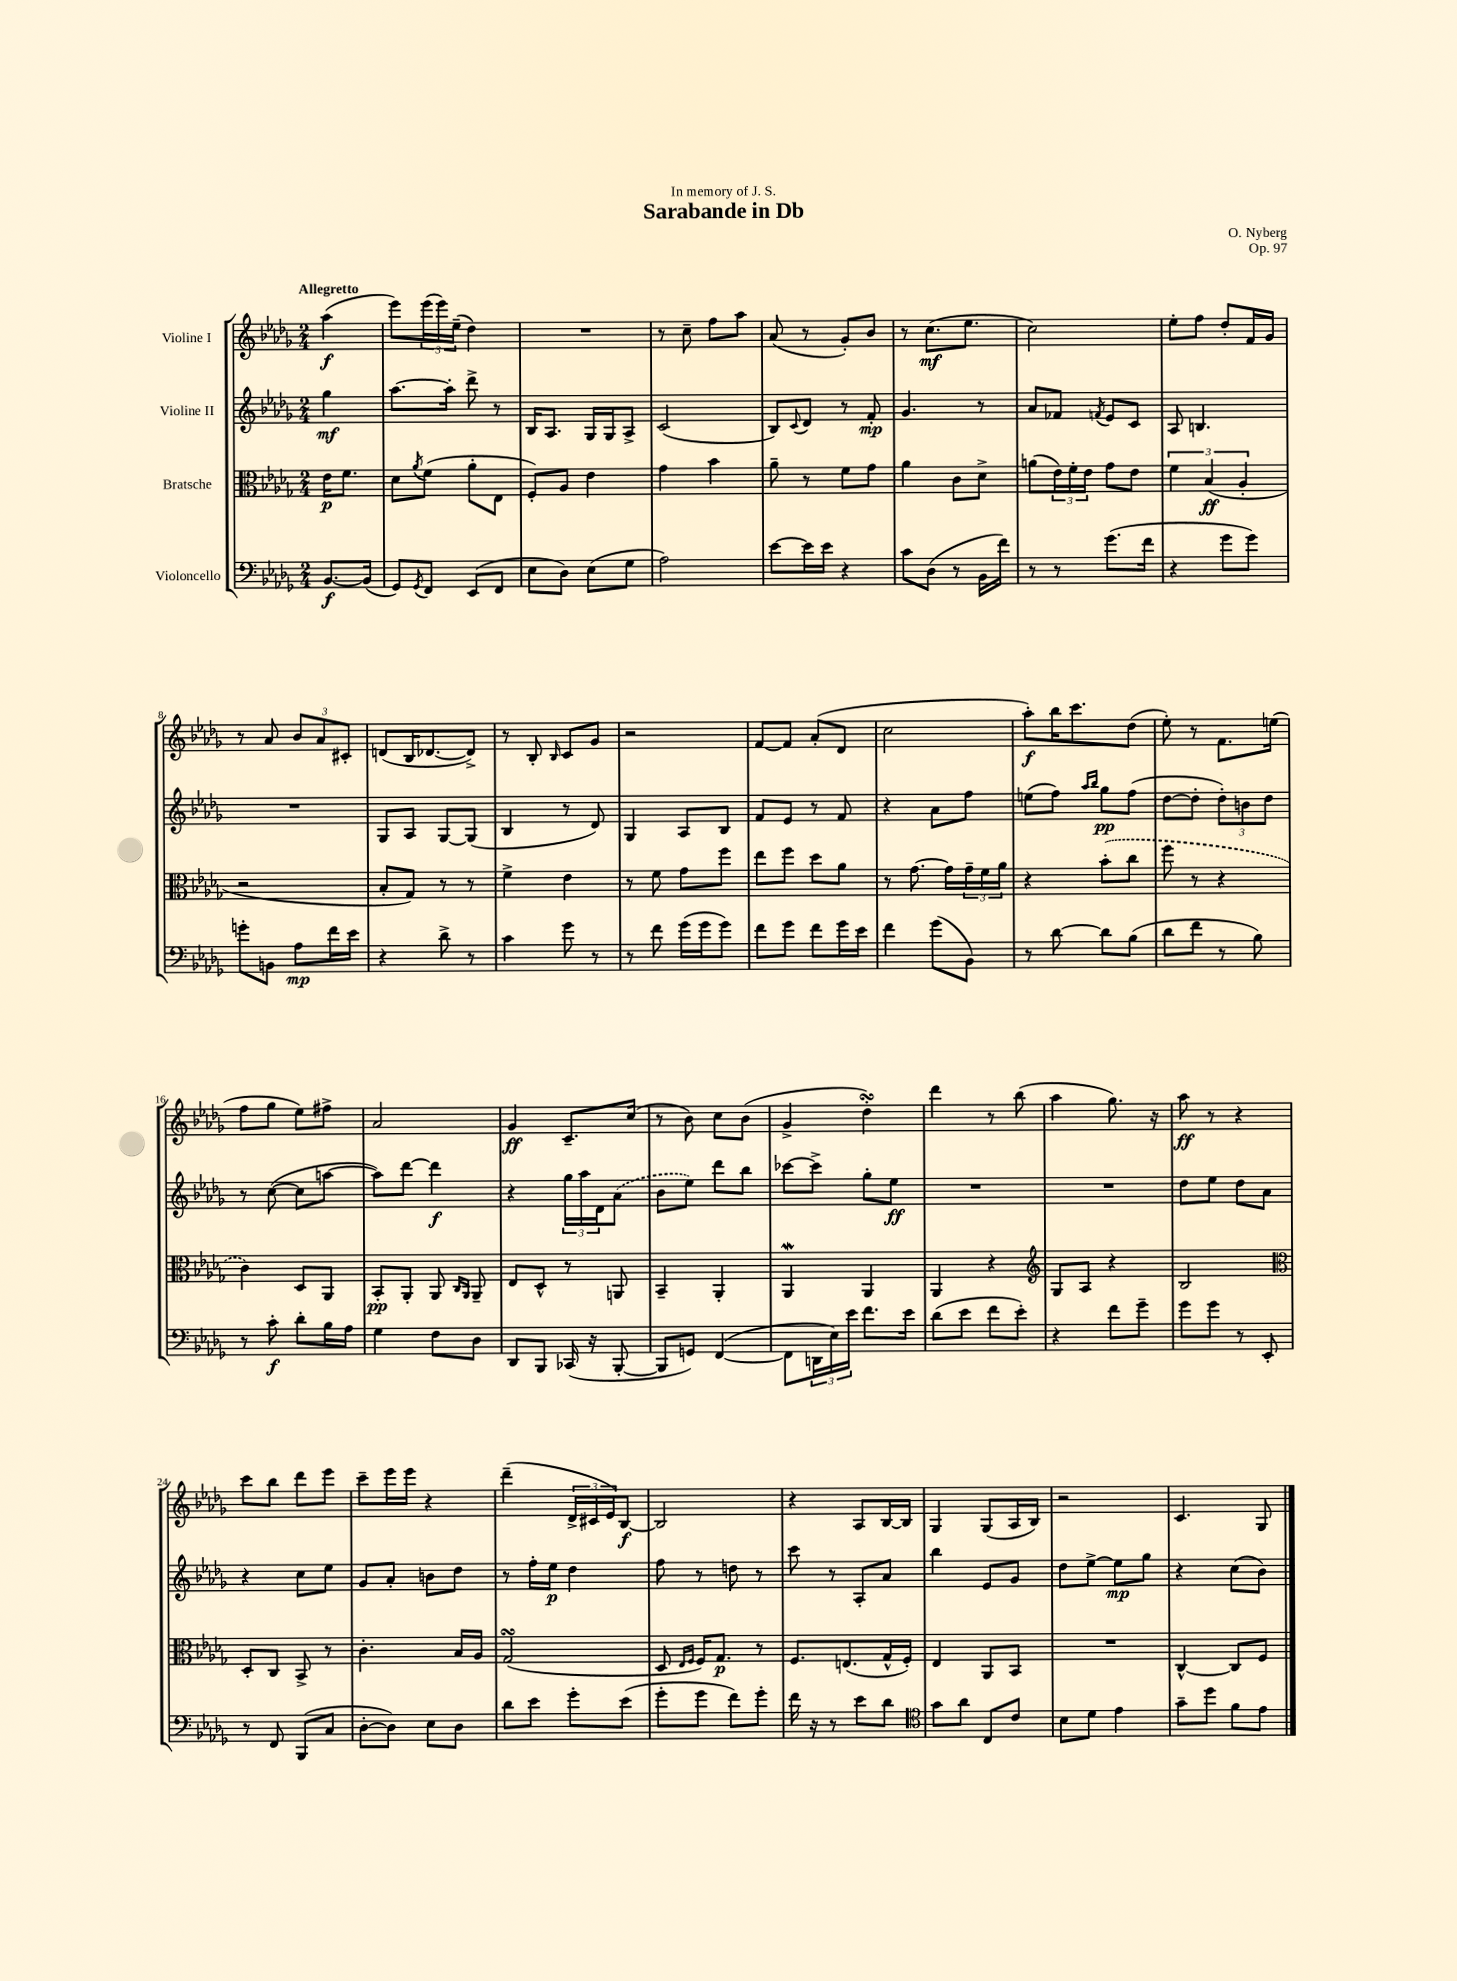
\header { title = "Sarabande in Db" composer = "O. Nyberg" dedication = "In memory of J. S." opus = "Op. 97" }
<<
\new StaffGroup <<
\new Staff = "s0" \with { instrumentName = "Violine I" } {
    \clef treble \key des \major \numericTimeSignature \time 2/4 \partial 4 \tempo "Allegretto"
    aes''4\f( |
    ees'''8) \tuplet 3/2 { ees'''16( ees'''16) ees''16--( } des''4) |
    R2 |
    r8 c''8-- f''8 aes''8 |
    aes'8( r8 ges'8-.) bes'8 |
    r8 c''8.\mf( ees''8. |
    c''2) |
    ees''8-. f''8 des''8-. f'16 ges'16 |
    r8 aes'8 \tuplet 3/2 { bes'8 aes'8 cis'8-. } |
    d'8( bes16 des'8.~ des'8->) |
    r8 bes8-. \grace { bes16 } c'8 ges'8 |
    r2 |
    f'8~ f'8 aes'8-.( des'8 |
    c''2 |
    aes''8-.\f) bes''16 c'''8. des''8( |
    ees''8-.) r8 f'8. e''16( |
    f''8 ges''8 ees''8) fis''8-> |
    aes'2 |
    ges'4\ff c'8.-- c''16( |
    r8 bes'8) c''8 bes'8( |
    ges'4-> des''4-.\turn) |
    des'''4 r8 bes''8( |
    aes''4 ges''8.) r16 |
    aes''8\ff r8 r4 |
    c'''8 bes''8 des'''8 ees'''8 |
    c'''8-- ees'''16 ees'''16 r4 |
    des'''4--( \tuplet 3/2 { des'16-> cis'16 ees'16) } bes8~\f |
    bes2 |
    r4 aes8 bes16~ bes16 |
    ges4 ges8( aes16 bes16) |
    r2 |
    c'4. ges8 \bar "|." |
}
\new Staff = "s1" \with { instrumentName = "Violine II" } {
    \clef treble \key des \major \numericTimeSignature \time 2/4 \partial 4
    ges''4\mf |
    aes''8.~ aes''16-. des'''8-> r8 |
    bes16 aes8. ges16 ges16 aes8-> |
    c'2( |
    bes8) \appoggiatura { c'8 } des'8 r8 f'8-.\mp |
    ges'4. r8 |
    aes'8 fes'8 \acciaccatura { f'8 } ees'8 c'8 |
    aes8 b4. |
    R2 |
    ges8 aes8 ges8~ ges8( |
    bes4 r8 des'8) |
    ges4 aes8 bes8 |
    f'8 ees'8 r8 f'8 |
    r4 aes'8 f''8 |
    e''8( f''8) \grace { aes''16 bes''16 } ges''8\pp f''8( |
    des''8~ des''8-. \tuplet 3/2 { des''8-.) b'8 des''8 } |
    r8 c''8~( c''8 a''8~ |
    a''8) des'''8~ des'''4\f |
    r4 \tuplet 3/2 { ges''16 aes''16 des'16 } \once \slurDashed aes'8( |
    bes'8 ees''8) des'''8 bes''8 |
    ces'''8~ ces'''8-> ges''8-. ees''8\ff |
    R2 |
    R2 |
    des''8 ees''8 des''8 aes'8 |
    r4 c''8 ees''8 |
    ges'8 aes'8-. b'8 des''8 |
    r8 f''16-. ees''16\p des''4 |
    f''8 r8 d''8 r8 |
    c'''8 r8 aes8-. aes'8 |
    bes''4 ees'8 ges'8 |
    des''8 ees''8~-> ees''8\mp ges''8 |
    r4 c''8( bes'8) \bar "|." |
}
\new Staff = "s2" \with { instrumentName = "Bratsche" } {
    \clef alto \key des \major \numericTimeSignature \time 2/4 \partial 4
    ees'16\p f'8. |
    des'8 \acciaccatura { aes'8 } f'8( aes'8-. ees8 |
    f8-.) aes8 ees'4 |
    ges'4 bes'4 |
    aes'8-- r8 f'8 ges'8 |
    aes'4 c'8 des'8-> |
    a'8( \tuplet 3/2 { ees'16) f'16-. ees'16 } ges'8 ees'8 |
    \tuplet 3/2 { f'4 bes4\ff( aes4-. } |
    r2 |
    bes8-. ges8) r8 r8 |
    f'4-> ees'4 |
    r8 f'8 ges'8 f''8 |
    ees''8 f''8 des''8 aes'8 |
    r8 ges'8.~ ges'16 \tuplet 3/2 { ges'16-- f'16 aes'16 } |
    r4 \once \slurDashed bes'8-.( c''8 |
    f''8 r8 r4 |
    c'4) des8 aes,8 |
    bes,8-.\pp aes,8-. aes,8 \grace { c16 aes,16 } aes,8-- |
    ees8 des8-^ r8 a,8 |
    bes,4-- aes,4-. |
    aes,4\mordent aes,4 |
    aes,4 r4 |
    \clef treble ges8 aes8 r4 |
    bes2 |
    \clef alto des8-. c8 bes,8-> r8 |
    c'4.-. bes16 aes16 |
    ges2\turn( |
    des8 \grace { ees16 f16 } f16) ges8.\p r8 |
    f8. e8.( ges16-^ f16-.) |
    ees4 aes,8 bes,8 |
    R2 |
    c4~-^ c8 f8 \bar "|." |
}
\new Staff = "s3" \with { instrumentName = "Violoncello" } {
    \clef bass \key des \major \numericTimeSignature \time 2/4 \partial 4
    bes,8.~\f bes,16( |
    ges,8) \acciaccatura { ges,8 } f,8 ees,8( f,8 |
    ees8 des8) ees8( ges8 |
    aes2) |
    ees'8~ ees'16 ees'16 r4 |
    c'8 des8( r8 bes,16 f'16) |
    r8 r8 ges'8.( f'16 |
    r4 ges'8 ges'8) |
    g'8-. b,8 aes8\mp f'16 ees'16 |
    r4 des'8-> r8 |
    c'4 ges'8 r8 |
    r8 f'8 ges'16( ges'16 ges'8) |
    f'8 ges'8 f'8 ges'16 ees'16 |
    f'4 ges'8( bes,8) |
    r8 des'8~ des'8 bes8( |
    des'8 f'8 r8 bes8) |
    r8 c'8-.\f des'8-. bes16 aes16 |
    ges4 f8 des8 |
    des,8 bes,,8 ces,16( r16 bes,,8~-. |
    bes,,8 g,8) f,4~( |
    f,8 \tuplet 3/2 { d,16 ees16) ees'16 } f'8. ees'16 |
    des'8( ees'8 f'8 ees'8-.) |
    r4 f'8 ges'8-- |
    ges'8 ges'8 r8 ees,8-. |
    r8 f,8 bes,,8( c8 |
    des8~-. des8) ees8 des8 |
    des'8 ees'8 ges'8-. ees'8( |
    ges'8-. ges'8 f'8) ges'8-. |
    f'16 r16 r8 ees'8 des'8 |
    \clef tenor ges'8 aes'8 c8 c'8 |
    bes8 des'8 ees'4 |
    ges'8-- des''8 f'8 ees'8 \bar "|." |
}
>>
>>
